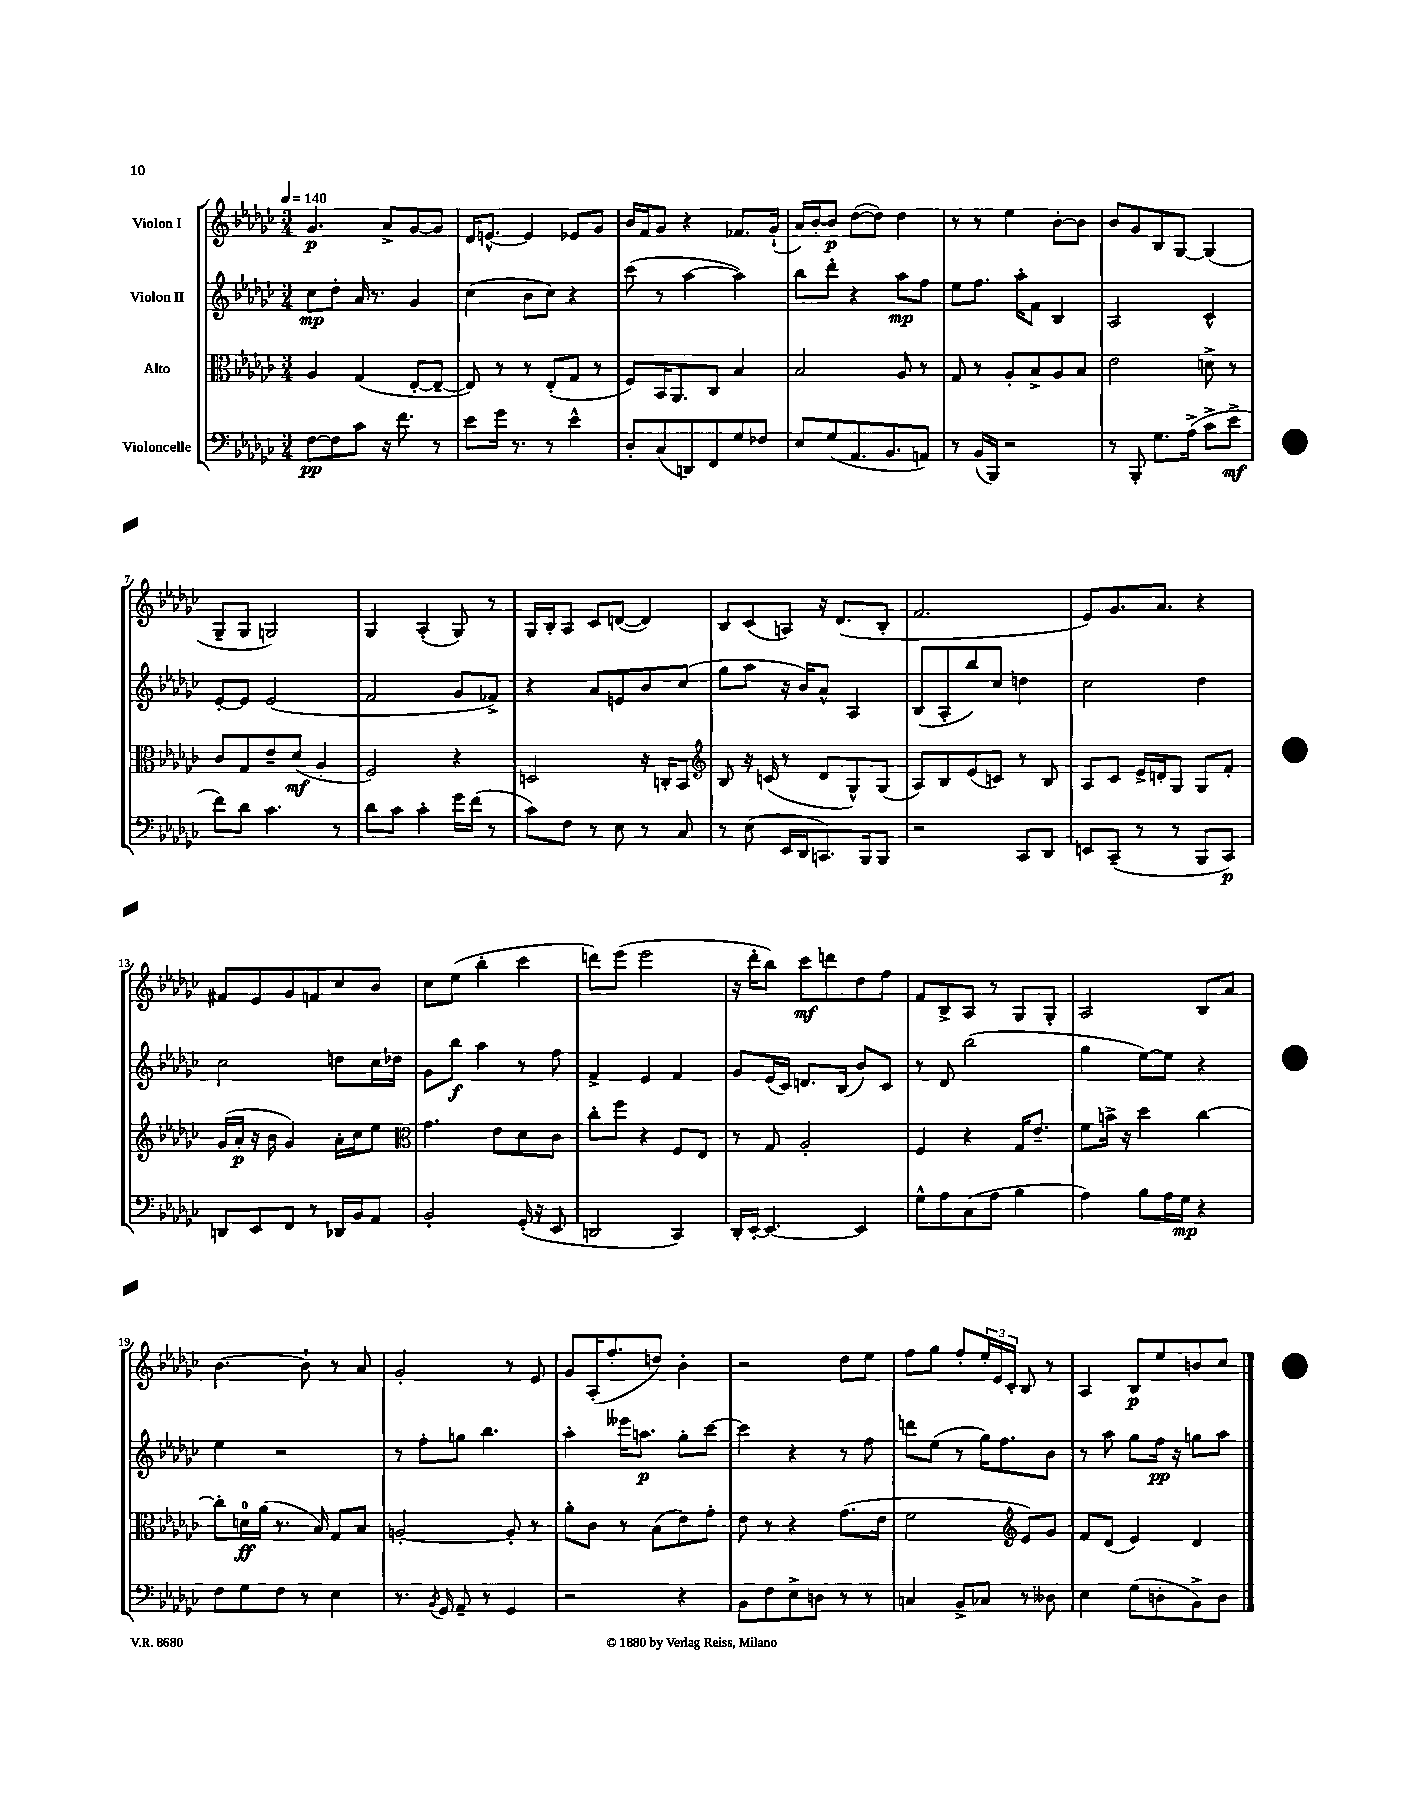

**kern	**dynam	**kern	**dynam	**kern	**dynam	**kern	**dynam
*part4	*part4	*part3	*part3	*part2	*part2	*part1	*part1
*staff4	*staff4	*staff3	*staff3	*staff2	*staff2	*staff1	*staff1
*I"Violoncelle	*	*I"Alto	*	*I"Violon II	*	*I"Violon I	*
*clefF4	*	*clefC3	*	*clefG2	*	*clefG2	*
*k[b-e-a-d-g-c-]	*	*k[b-e-a-d-g-c-]	*	*k[b-e-a-d-g-c-]	*	*k[b-e-a-d-g-c-]	*
*M3/4	*	*M3/4	*	*M3/4	*	*M3/4	*
*MM140	*	*MM140	*	*MM140	*	*MM140	*
=1	=1	=1	=1	=1	=1	=1	=1
[8F\L	pp	4A-/	.	8cc-\L	mp	4.g-/	p
8F\]	.	.	.	8dd-'\J	.	.	.
8c-\J	.	(4G-/	.	16a-/	.	.	.
.	.	.	.	8.r	.	.	.
16r	.	.	.	.	.	8a-^/L	.
8.f\	.	.	.	.	.	.	.
.	.	[8E-'/L	.	4g-/	.	[8g-/	.
8r	.	8E-~/J_	.	.	.	8g-/J]	.
=2	=2	=2	=2	=2	=2	=2	=2
8e-\L	.	8E-/])	.	(4cc-\	.	16d-/KL	.
.	.	.	.	.	.	[8.en^^/J	.
16g-\Jk	.	8r	.	.	.	.	.
8.r	.	.	.	.	.	.	.
.	.	8r	.	8b-\L	.	4e/]	.
8r	.	(8E-'/L	.	8cc-\J)	.	.	.
4e-^^\	.	8G-/J	.	4r	.	8e-X/L	.
.	.	8r	.	.	.	8g-/J	.
=3	=3	=3	=3	=3	=3	=3	=3
8D-'/L	.	8F/L)	.	(8ccc-\	.	16b-/LL	.
.	.	.	.	.	.	16f/J	.
(8C-/	.	16BB-/K	.	8r	.	8g-/J	.
.	.	8.AA-/	.	.	.	.	.
8DDn/)	.	.	.	[4aa-\	.	4r	.
8FF/	.	8C-/J	.	.	.	.	.
8G-/	.	4B-/	.	4aa-\])	.	8.f-X/L	.
8F-X/J	.	.	.	.	.	.	.
.	.	.	.	.	.	(16g-`/Jk	.
=4	=4	=4	=4	=4	=4	=4	=4
8E-/L	.	2B-/	.	8bb-\L	.	16a-/LL)	.
.	.	.	.	.	.	[16b-'/J	.
(8G-/	.	.	.	8ddd-'\J	.	8b-/J]	p
8.AA-/	.	.	.	4r	.	([8dd-\L	.
.	.	.	.	.	.	8dd-\J])	.
8.BB-/	.	.	.	.	.	.	.
.	.	8A-/	.	8aa-\L	mp	4dd-\	.
8AAn/J)	.	8r	.	8ff\J	.	.	.
=5	=5	=5	=5	=5	=5	=5	=5
8r	.	8G-/	.	8ee-\L	.	8r	.
(16BB-/LL	.	8r	.	8.ff\J	.	8r	.
16BBB-/JJ)	.	.	.	.	.	.	.
2r	.	8A-'/L	.	.	.	4ee-\	.
.	.	.	.	16aa-'\KL	.	.	.
.	.	8B-^/	.	8f\J	.	.	.
.	.	8A-/	.	4B-/	.	[8b-'\L	.
.	.	8B-/J	.	.	.	8b-\J]	.
=6	=6	=6	=6	=6	=6	=6	=6
8r	.	2e-\	.	2A-/	.	8b-/L	.
8BBB-'/	.	.	.	.	.	8g-/	.
8.G-\L	.	.	.	.	.	8B-/	.
.	.	.	.	.	.	[8G-/J	.
(16A-^\Jk	.	.	.	.	.	.	.
8c-^\L	.	8dn^\	.	4c-^^/	.	(4G-/]	.
8e-^\J	mf	8r	.	.	.	.	.
!!LO:LB:g=z
=7	=7	=7	=7	=7	=7	=7	=7
8f\L)	.	8c-/L	.	[8e-'/L	.	8G-~/L	.
8d-\J	.	8G-/	.	8e-/J]	.	8G-/J	.
4.c-\	.	8e-~/	.	(2e-/	.	2Gn/)	.
.	.	(8d-/J	mf	.	.	.	.
.	.	4A-'/	.	.	.	.	.
8r	.	.	.	.	.	.	.
=8	=8	=8	=8	=8	=8	=8	=8
8d-\L	.	2F/)	.	2f/	.	4G-/	.
8c-\J	.	.	.	.	.	.	.
4c-'\	.	.	.	.	.	(4A-'/	.
16g-\LL	.	4r	.	8g-/L	.	8G-/)	.
(16f\JJ	.	.	.	.	.	.	.
8r	.	.	.	8f-X^/J)	.	8r	.
=9	=9	=9	=9	=9	=9	=9	=9
8c-\L)	.	2Dn/	.	4r	.	16G-/LL	.
.	.	.	.	.	.	16B-'/J	.
8F\J	.	.	.	.	.	8A-/J	.
8r	.	.	.	8a-/L	.	8c-/L	.
8E-\	.	.	.	8en/	.	([8dn/J	.
8r	.	16r	.	8b-/	.	4d/])	.
.	.	16Cn'/KL	.	.	.	.	.
8C-/	.	8BB-/J	.	(8cc-/J	.	.	.
=10	=10	=10	=10	=10	=10	=10	=10
*	*	*clefG2	*	*	*	*	*
8r	.	8B-/	.	8gg-\L	.	8B-/L	.
(8E-\	.	16r	.	8aa-\J	.	(8c-/	.
.	.	(16cn/	.	.	.	.	.
16EE-/LL	.	8r	.	16r	.	8An/J)	.
16DD-/J	.	.	.	16b-/KL)	.	.	.
8.CCn/)	.	8d-/L	.	8a-^^/J	.	16r	.
.	.	.	.	.	.	(8.d-/L	.
.	.	8G-^^/)	.	4A-/	.	.	.
16BBB-/k	.	.	.	.	.	.	.
8BBB-/J	.	(8G-/J	.	.	.	8B-'/J	.
=11	=11	=11	=11	=11	=11	=11	=11
2r	.	8A-/L)	.	(8B-/L	.	2.f/	.
.	.	8B-/	.	8A-'/	.	.	.
.	.	(8e-/	.	8bb-/)	.	.	.
.	.	8cn/J)	.	8cc-/J	.	.	.
8CC-/L	.	8r	.	4ddn\	.	.	.
8DD-/J	.	8B-/	.	.	.	.	.
=12	=12	=12	=12	=12	=12	=12	=12
8EEn/L	.	8A-/L	.	2cc-\	.	8e-/L)	.
(8CC-~/J	.	8c-/J	.	.	.	8.g-/	.
8r	.	16e-^/LL	.	.	.	.	.
.	.	16dn'/J	.	.	.	8.a-/J	.
8r	.	8G-/J	.	.	.	.	.
8BBB-/L	.	8G-/L	.	4dd-\	.	4r	.
8CC-/J)	p	8f'/J	.	.	.	.	.
!!LO:LB:g=z
=13	=13	=13	=13	=13	=13	=13	=13
8DDn/L	.	(16g-/LL	.	2cc-\	.	8f#X/L	.
.	.	16a-'/JJ	p	.	.	.	.
8EE-/	.	16r	.	.	.	8e-/	.
.	.	16b-\	.	.	.	.	.
8FF/J	.	4g-/)	.	.	.	8g-/	.
8r	.	.	.	.	.	8fn/	.
16DD-X/LL	.	16a-'\LL	.	8ddn\L	.	8cc-/	.
16BB-/J	.	16cc-\J	.	.	.	.	.
8AA-/J	.	8ee-\J	.	16cc-\L	.	8b-/J	.
.	.	.	.	16dd-X\JJ	.	.	.
=14	=14	=14	=14	=14	=14	=14	=14
*	*	*clefC3	*	*	*	*	*
2BB-'/	.	4.g-\	.	8g-\L	.	8cc-\L	.
.	.	.	.	8bb-\J	f	(8ee-\J	.
.	.	.	.	4aa-\	.	4bb-'\	.
.	.	8e-\L	.	.	.	.	.
(16GG-'/	.	8d-\	.	8r	.	4ccc-\	.
16r	.	.	.	.	.	.	.
8EE-/	.	8c-\J	.	8ff\	.	.	.
=15	=15	=15	=15	=15	=15	=15	=15
2DDn/	.	8cc-'\L	.	4f^/	.	8dddn\L)	.
.	.	8ff\J	.	.	.	(8eee-\J	.
.	.	4r	.	4e-/	.	2eee-\	.
4CC-/)	.	8F/L	.	4f/	.	.	.
.	.	8E-/J	.	.	.	.	.
=16	=16	=16	=16	=16	=16	=16	=16
16DD-'/LL	.	8r	.	8g-/L	.	16r	.
[16EE-'/JJ	.	.	.	.	.	16ddd-'\KL	.
4.EE-/_	.	8G-/	.	(16e-/L	.	8bb-\J)	.
.	.	.	.	16c-/JJ)	.	.	.
.	.	2A-'/	.	8.dn/L	.	8ccc-\L	mf
.	.	.	.	.	.	8dddn\	.
.	.	.	.	(16B-/Jk	.	.	.
4EE-/]	.	.	.	8b-/L)	.	8dd-\	.
.	.	.	.	8c-/J	.	8ff\J	.
=17	=17	=17	=17	=17	=17	=17	=17
8G-^^\L	.	4F/	.	8r	.	8f/L	.
8A-\	.	.	.	8d-/	.	8B-^/	.
(8C-\	.	4r	.	(2bb-\	.	8A-/J	.
8A-\J	.	.	.	.	.	8r	.
4B-\	.	16G-/KL	.	.	.	8G-/L	.
.	.	8.e-~/J	.	.	.	.	.
.	.	.	.	.	.	8G-'/J	.
=18	=18	=18	=18	=18	=18	=18	=18
4A-\)	.	8f\L	.	4gg-\	.	2A-/	.
.	.	16bn^\Jk	.	.	.	.	.
.	.	16r	.	.	.	.	.
8B-\L	.	4dd-\	.	[8ee-\L)	.	.	.
16A-\L	.	.	.	8ee-\J]	.	.	.
16G-\JJ	mp	.	.	.	.	.	.
4r	.	[4cc-\	.	4r	.	8B-/L	.
.	.	.	.	.	.	8a-/J	.
!!LO:LB:g=z
=19	=19	=19	=19	=19	=19	=19	=19
8F\L	.	8cc-'\L]	.	4ee-\	.	[4.b-\	.
8G-\	.	16dn\L	ff	.	.	.	.
.	.	(16a-\JJ	.	.	.	.	.
8F\J	.	8.r	.	2r	.	.	.
8r	.	.	.	.	.	8b-`\]	.
.	.	16B-/)	.	.	.	.	.
4E-\	.	8G-/L	.	.	.	8r	.
.	.	8B-/J	.	.	.	8a-/	.
=20	=20	=20	=20	=20	=20	=20	=20
8.r	.	[2An'/	.	8r	.	2g-'/	.
.	.	.	.	8ff'\L	.	.	.
8qBB-/	.	.	.	.	.	.	.
16GG-/	.	.	.	.	.	.	.
8AA-~/	.	.	.	8ggn\J	.	.	.
8r	.	.	.	4.bb-\	.	.	.
4GG-/	.	8A'/]	.	.	.	8r	.
.	.	8r	.	.	.	8e-/	.
=21	=21	=21	=21	=21	=21	=21	=21
2r	.	8a-'\L	.	4aa-'\	.	8g-/L	.
.	.	8c-\J	.	.	.	(16A-'/K	.
.	.	.	.	.	.	8.ff'/	.
.	.	8r	.	16eee--X\KL	.	.	.
.	.	.	.	8.aan\J	p	.	.
.	.	(8B-\L	.	.	.	8ddn/J)	.
4r	.	8e-\)	.	8gg-'\L	.	4b-'\	.
.	.	8g-'\J	.	[8ccc-\J	.	.	.
=22	=22	=22	=22	=22	=22	=22	=22
8BB-\L	.	8e-\	.	4ccc-\]	.	2r	.
8F\	.	8r	.	.	.	.	.
8E-^\	.	4r	.	4r	.	.	.
8Dn\J	.	.	.	.	.	.	.
8r	.	(8.g-\L	.	8r	.	8dd-\L	.
8r	.	.	.	8ff\	.	8ee-\J	.
.	.	16e-\Jk	.	.	.	.	.
=23	=23	=23	=23	=23	=23	=23	=23
4Cn/	.	2f\	.	8dddn\L	.	8ff\L	.
.	.	.	.	(8ee-\J	.	8gg-\J	.
8BB-^/L	.	.	.	8r	.	8ff'/L	.
8C-X/J	.	.	.	16gg-\KL)	.	24ee-'/L	.
.	.	.	.	.	.	24e-/	.
.	.	.	.	8.ff\	.	.	.
.	.	.	.	.	.	24c-'/JJ	.
*	*	*clefG2	*	*	*	*	*
8r	.	8e-/L)	.	.	.	8B-/	.
8D--X\	.	8g-/J	.	8b-\J	.	8r	.
=24	=24	=24	=24	=24	=24	=24	=24
4E-\	.	8f/L	.	8r	.	4A-/	.
.	.	(8d-/J	.	8aa-\	.	.	.
(8G-\L	.	4e-/)	.	8gg-\L	.	8B-/L	p
8Dn'\	.	.	.	16ff\Jk	pp	8ee-/	.
.	.	.	.	16r	.	.	.
8BB-^\)	.	4d-/	.	8ggn\L	.	8bn/	.
8D\J	.	.	.	8aa-\J	.	8cc-/J	.
==	==	==	==	==	==	==	==
*-	*-	*-	*-	*-	*-	*-	*-
